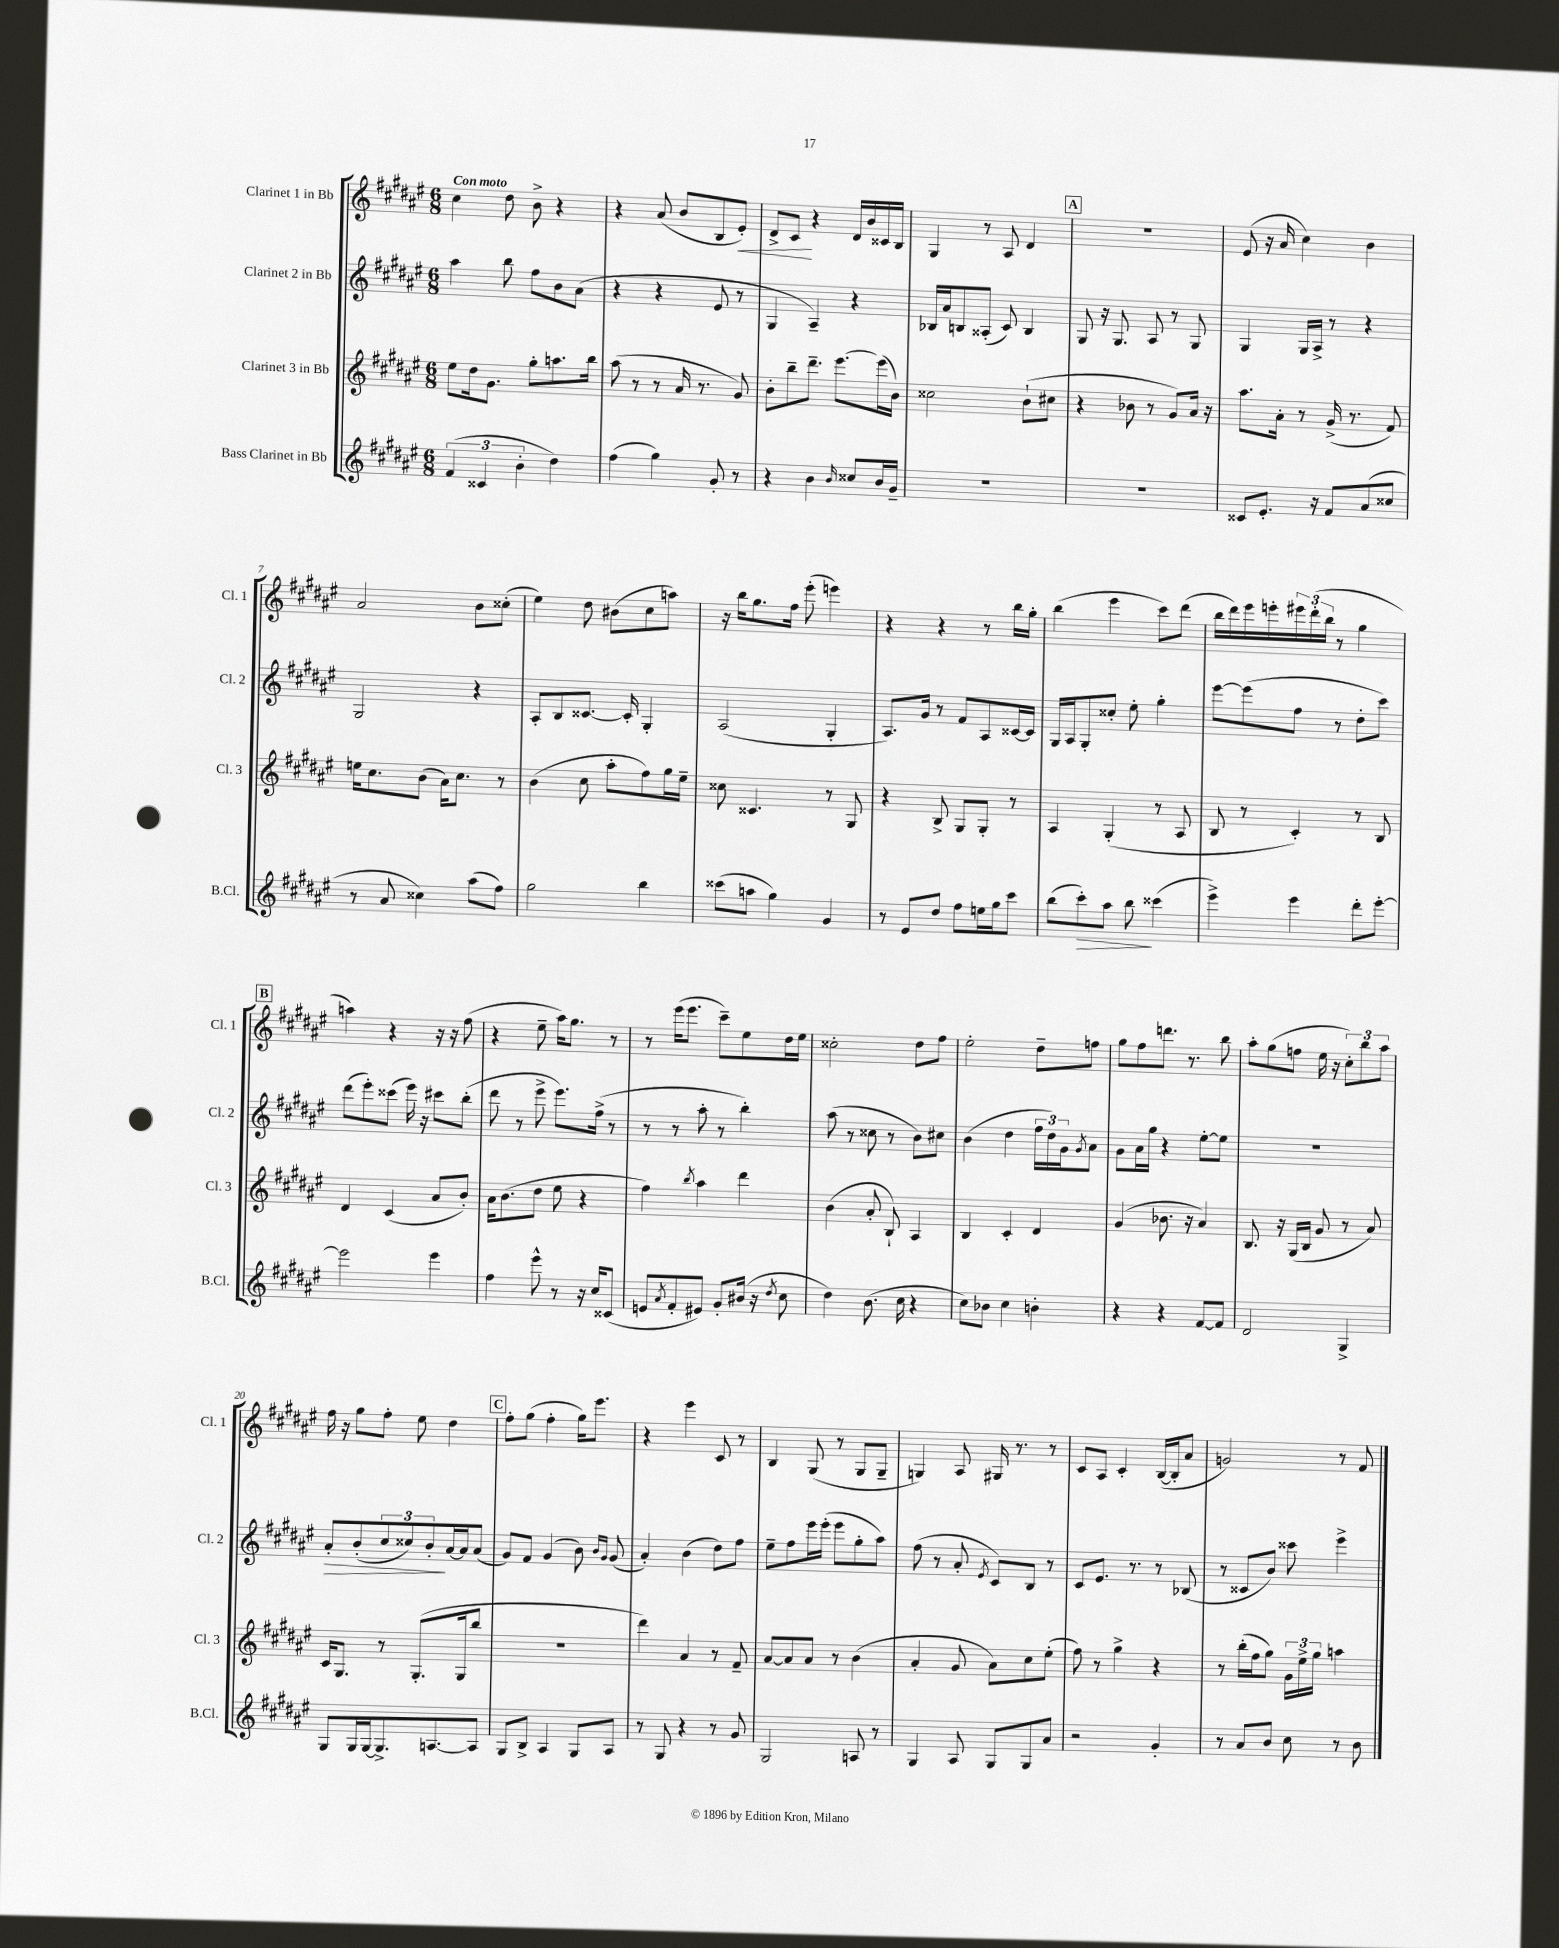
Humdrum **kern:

**kern	**kern	**kern	**kern
*staff4	*staff3	*staff2	*staff1
*clefG2	*clefG2	*clefG2	*clefG2
*k[f#c#g#d#a#e#]	*k[f#c#g#d#a#e#]	*k[f#c#g#d#a#e#]	*k[f#c#g#d#a#e#]
*M6/8	*M6/8	*M6/8	*M6/8
(6f#/	8ee#\L	4aa#\	4cc#\
.	16dd#\k	.	.
6c##/	.	.	.
.	8.g#\J	.	.
.	.	8bb\	8dd#\
6b'\	.	.	.
.	8gg#'\L	8ff#\L	8b^\
4dd#\)	8.aa\	8b\	4r
.	.	(8a#\J	.
.	16bb\Jk	.	.
=	=	=	=
(4ff#\	(8aa#\	4r	4r
.	8r	.	.
4gg#\)	8r	4r	(8a#/
.	16a#/	.	8b/L
.	8.r	.	.
8g#'/	.	8e#/	8B/
8r	8g#/)	8r	8e#'/J)
=	=	=	=
4r	8b'\L	4G#/	8d#^/L
.	8bb~\	.	8c#/J
4b\	8.ddd#~\J	4A#~/)	4r
.	[8.eee#\L	.	.
16qqb/	.	.	.
8cc##/L	.	4r	16d#/LL
.	.	.	16b/
16b/L	(16eee#\]L	.	16c##/
16g#~/JJ	16b\JJ)	.	16B/JJ
=	=	=	=
2.r	2cc##\	16B-/LL	4G#/
.	.	16a#/J	.
.	.	8B/	.
.	.	(8A##'/J	8r
.	.	8c#/)	8A#/
.	(8b`\L	4B/	4d#/
.	8cc#\J	.	.
=	=	=	=
2.r	4r	8G#/	2.r
.	.	16r	.
.	.	8.G#/	.
.	8b-\	.	.
.	8r	8A#/	.
.	8g#/L)	8r	.
.	16a#/Jk	8G#/	.
.	16r	.	.
=	=	=	=
8c##/L	8.aa#\L	4G#/	(8e#/
8.e#'/J	.	.	16r
.	16a#'\Jk	.	16a#/
.	8r	16G#/LL	4cc#\)
16r	.	16A#^/JJ	.
8f#/L	(16g#^/	8r	.
.	8.r	.	.
(8a#/	.	4r	4b\
8cc##/J	8f#/)	.	.
=	=	=	=
8r	16ee\LK	2G#/	2a#/
.	8.cc#\	.	.
8a#/	.	.	.
4cc##\)	(8b\J	.	.
.	16a#\LK)	.	.
.	8.cc#\J	.	.
(8aa#\L	.	4r	8b\L
8ff#\J)	8r	.	(8cc##'\J
=	=	=	=
2gg#\	(4b\	8A#'/L	4ee#\)
.	.	8B/	.
.	8cc#\	[8.c##/J	8dd#\
.	8aa#'\L	.	(8b#\L
.	.	16c##'/]	.
4bb\	8ff#\)	4G#'/	8cc#\
.	16gg#\L	.	8aa\J)
.	16ee#~\JJ	.	.
=	=	=	=
(8ccc##\L	8cc##\	(2A#/	16r
.	.	.	16bb\LK
8aa\J	4.c##/	.	8.gg#\
4gg#\)	.	.	.
.	.	.	16ff#\Jk
.	.	.	(8eee#'\
4g#/	8r	4G#'/	4eee\)
.	8G#/	.	.
=	=	=	=
8r	4r	8.A#/L)	4r
8e#/L	.	.	.
.	.	16g#/Jk	.
8dd#/J	8B^/	8r	4r
8ff#\L	8G#/L	8f#/L	.
16ee\L	8G#'/J	8A#/	8r
16gg#\J	.	.	.
8ccc#\J	8r	[16c##/L	16bb\LL
.	.	16c##/]JJ	16gg#'\JJ
=	=	=	=
(8bb\L	4A#/	16G#/LL	(4bb\
.	.	16A#/J	.
8ccc#'\)	.	8G#'/	.
8aa#\J	(4G#'/	8cc##'/J	4eee#\
8bb\	.	8ee#'\	.
(4ccc##\	8r	4gg#'\	8ccc#\L)
.	8A#/	.	(8ddd#\J
=	=	=	=
4eee#^\)	8B/	[8eee#\L	16bb\LL
.	.	.	16ddd#\)
.	8r	(8eee#\]	16eee#\
.	.	.	16eee'\
4eee#\	4c#'/)	8ff#\J	24eee#\
.	.	.	(24ddd#'\
.	.	.	24bb\JJ
.	.	8r	8r
8ddd#'\L	8r	8dd#'\L	4gg#\
[8eee#'\J	8B/	8ccc#\J)	.
=	=	=	=
2eee#\]	4d#/	(8ddd#\L	4aa\)
.	.	8eee#'\)	.
.	(4c#/	(8ccc##\J	4r
.	.	16eee#\)	.
.	.	16r	.
4eee#\	8a#/L	8ccc#\L	16r
.	.	.	16r
.	8b'/J)	(8bb'\J	(8ff#\
=	=	=	=
4ff#\	16a#\LK	8ddd#\	4r
.	(8.b\	.	.
.	.	8r	.
8eee#^^\	8dd#\J	8eee#^\	8ee#~\
8r	8ee#\	8.eee#\L)	16aa#\LK)
.	.	.	8.gg#\J
16r	4r	.	.
16cc#/LK	.	(16ff#^\Jk	.
(8c##/J	.	8r	8r
=	=	=	=
8e/L	4ff#\)	8r	8r
8qa#/	.	.	.
8f#'/	.	8r	(16eee#\LK
.	.	.	8.eee#\J
.	8qbb/	.	.
8e#/J)	4aa#\	8aa#'\	.
8g#'/L	.	8r	8ccc#~\L)
(16b#/Jk	4ddd#\	4bb'\)	8ee#\
16r	.	.	.
8qdd#/	.	.	.
8cc#\	.	.	16dd#\L
.	.	.	16ee#\JJ
=	=	=	=
4dd#\)	(4b\	(8aa#\	2cc##'\
.	.	8r	.
(8.b\	8a#'/	8cc##\	.
.	8B`/)	8r	.
16cc#\	.	.	.
4r	4A#/	8b\L)	8dd#\L
.	.	8cc#\J	8ff#\J
=	=	=	=
8cc#\L)	4B/	(4b\	2ee#'\
8b-\J	.	.	.
4cc#\	4c#'/	4dd#\	.
4b'\	4d#/	24ff#\LL	8dd#~\L
.	.	24dd#\)	.
.	.	24g#\J	.
.	.	8qg#/	.
.	.	8a#\J	8ff\J
=	=	=	=
4r	(4g#/	8g#\L	8gg#\L
.	.	16a#\L	8ff#\
.	.	16gg#\JJ	.
4r	8.b-\	4r	8.ddd\J
.	16r	.	8.r
[8f#/L	4a#/)	[8ee#'\L	.
8f#/]J	.	8ee#\]J	8bb\
=	=	=	=
2d#/	8.B/	2.r	8aa#'\L
.	.	.	(8gg#\
.	16r	.	.
.	(16G#/LL	.	8ff\J
.	16B/JJ	.	.
.	8g#/	.	16ee#\
.	.	.	16r
4G#^/	8r	.	12cc#'\L)
.	.	.	12bb\
.	8a#/)	.	.
.	.	.	12aa#\J
=	=	=	=
8G#/L	16c#/LK	8a#'/L	16ff#\
.	8.G#/J	.	16r
16G#/L	.	(8b'/	8gg#\L
[16G#/J	.	.	.
8.G#^/]	8r	12cc#/	8ff#'\J
.	.	12cc##/)	.
.	(8.G#'/L	.	8ee#\
.	.	12b'/	.
[8.A/	.	.	.
.	.	[16a#/L	4dd#\
.	16G#/k	16a#/]J	.
8A/]J	8bb/J	(8a#/J	.
=	=	=	=
8G#/L	2.r	8g#/L)	8ff#'\L
8B^/J	.	8f#/J	(8gg#\J
4A#/	.	(4g#/	4ff#'\
8G#/L	.	8b\)	16gg#\LK)
.	.	.	8.eee#\J
.	.	16qqb/LL	.
.	.	16qqg#/JJ	.
8A#/J	.	(8g#/	.
=	=	=	=
8r	4ddd#\)	4a#'/)	4r
8G#/	.	.	.
4r	4a#/	(4b\	4eee#\
8r	8r	8dd#\L)	8c#/
8g#/	8f#~/	8ff#\J	8r
=	=	=	=
2G#/	[8a#/L	8ee#~\L	4B/
.	8a#/]	8ff#\	.
.	8a#/J	16eee#\L	(8G#/
.	.	(16eee#'\JJ	.
.	8r	8eee#\L	8r
8A/	(4b\	8gg#'\	8G#/L
8r	.	8aa#\J)	8G#~/J
=	=	=	=
4G#/	4a#'/	(8ff#\	4G/)
.	.	8r	.
8A#/	8g#/	8a#'/	8A#/
.	.	8qe#/	.
8G#/L	8a#\L)	8c#/L)	16G#/
.	.	.	8.r
8G#/	8cc#\	8B/J	.
8a#/J	(8ee#'\J	8r	8r
=	=	=	=
2r	8ff#\)	8c#/L	8c#/L
.	8r	8.e#/J	8A#/J
.	4gg#^\	.	4c#'/
.	.	8.r	.
4g#'/	4r	8r	([16B/LL
.	.	.	16B'/]J
.	.	(8B-/	8a#/J
=	=	=	=
8r	8r	8r	2g/)
8a#/L	(16bb'\LL	8c##/L	.
.	16ff#\J	.	.
8b/J	8gg#\J)	8b/J)	.
8cc#\	24g#\LL	8ccc##\	.
.	24ee#^\	.	.
.	24gg#\JJ	.	.
8r	4aa\	4eee#^\	8r
8b\	.	.	8f#/
==	==	==	==
*-	*-	*-	*-
